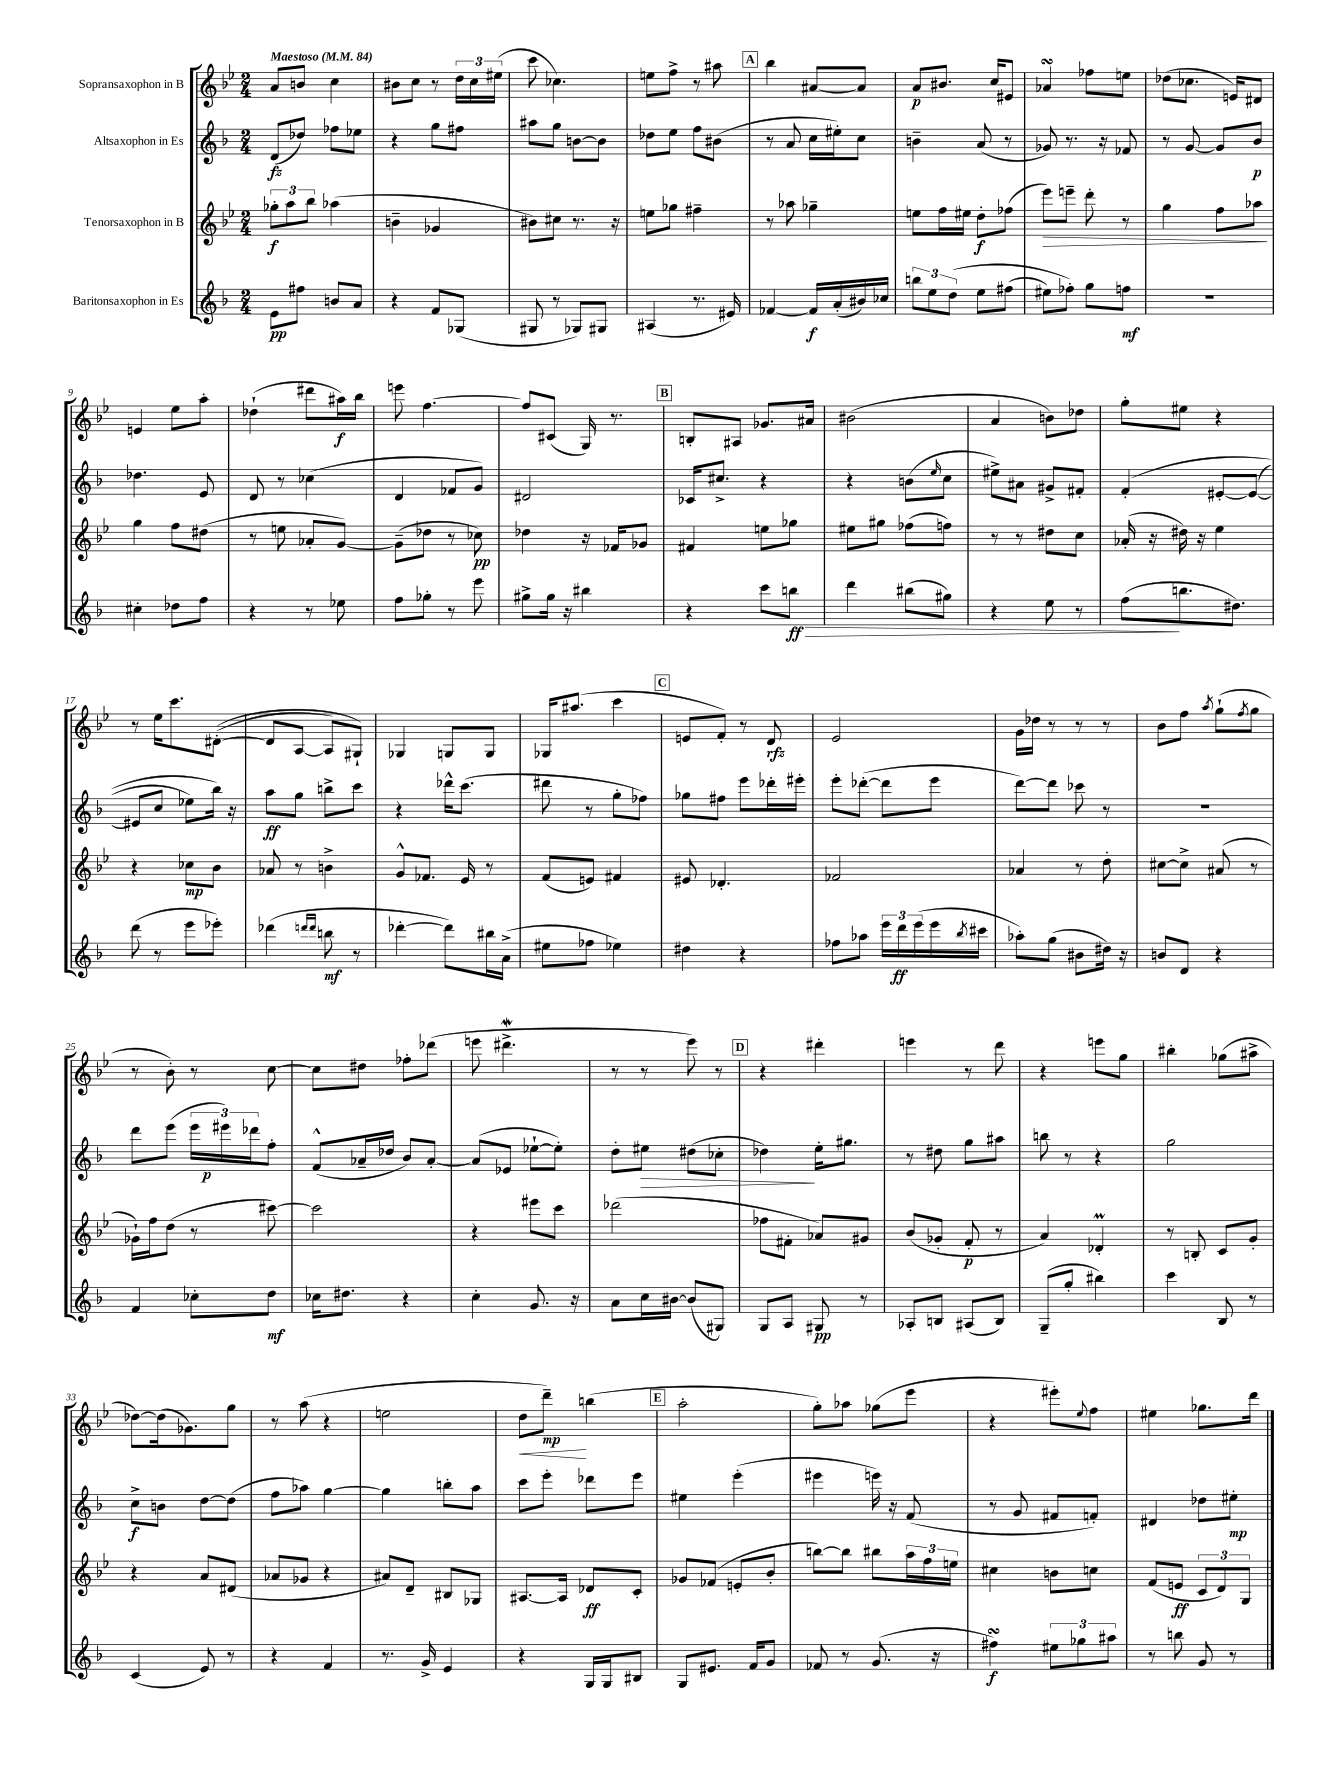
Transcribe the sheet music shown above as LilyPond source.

<<
\new StaffGroup <<
\new Staff = "s0" \with { instrumentName = "Sopransaxophon in B" } {
    \clef treble \key bes \major \numericTimeSignature \time 2/4 \tempo "Maestoso" 4 = 84
    a'8 b'8 c''4 |
    bis'8 c''8 r8 \tuplet 3/2 { d''16 c''16 eis''16( } |
    c'''8 ces''4.) |
    e''8 f''8-> r8 ais''8 |
    \mark \markup { \box "A" } bes''4 ais'8~ ais'8 |
    a'8\p bis'8. c''16 eis'8 |
    aes'4\turn fes''8 e''8 |
    des''8( ces''8. e'16) dis'8 |
    e'4 ees''8 a''8-. |
    des''4-!( dis'''8 ais''16\f) bes''16 |
    e'''8 f''4.~ |
    f''8 cis'8( g16) r8. |
    \mark \markup { \box "B" } b8-. ais8 ges'8. ais'16 |
    bis'2( |
    a'4 b'8) des''8 |
    g''8-. eis''8 r4 |
    r8 ees''16 c'''8. dis'8~-.(\( |
    dis'8 a8~ a8) gis8-!\) |
    ges4 g8 g8 |
    ges16 ais''8.( c'''4 |
    \mark \markup { \box "C" } e'8 f'8-.) r8 d'8\rfz |
    ees'2 |
    g'16 des''16 r8 r8 r8 |
    bes'8 f''8 \acciaccatura { a''8 } g''8-!( \acciaccatura { f''8 } g''8 |
    r8 bes'8-.) r8 c''8~ |
    c''8 dis''8 fes''8-. des'''8( |
    e'''8 dis'''4.->\mordent |
    r8 r8 ees'''8) r8 |
    \mark \markup { \box "D" } r4 dis'''4-. |
    e'''4 r8 d'''8 |
    r4 e'''8 g''8 |
    bis''4-. ges''8( ais''8-> |
    des''8~) des''16( ges'8.) g''8 |
    r8 a''8( r4 |
    e''2 |
    d''8\< d'''8--\mp\!) b''4( |
    \mark \markup { \box "E" } a''2-. |
    g''8-.) aes''8 ges''8( ees'''8 |
    r4 eis'''8-.) \appoggiatura { ees''8 } f''8 |
    eis''4 ges''8. d'''16 \bar "|." |
}
\new Staff = "s1" \with { instrumentName = "Altsaxophon in Es" } {
    \clef treble \key f \major \numericTimeSignature \time 2/4
    d'8\fz( des''8) fes''8 ees''8 |
    r4 g''8 fis''8 |
    ais''8 g''8 b'8~ b'8 |
    des''8 e''8 f''8 bis'8( |
    \mark \markup { \box "A" } r8 a'8 c''16 eis''16-.) c''8 |
    b'4-- a'8( r8 |
    ges'8) r8. r16 fes'8 |
    r8 g'8~ g'8 bes'8\p |
    des''4. e'8 |
    d'8 r8 ces''4( |
    d'4 fes'8 g'8) |
    dis'2 |
    \mark \markup { \box "B" } ces'16 cis''8.-> r4 |
    r4 b'8( \grace { e''16 } c''8 |
    eis''8->) ais'8 gis'8-> fis'8-. |
    f'4-.\( eis'8~-. eis'8~( |
    eis'8 c''8 ees''8) bes''16\) r16 |
    a''8\ff g''8 b''8-> c'''8 |
    r4 des'''16-^ c'''8.( |
    dis'''8 r8 g''8-. fes''8) |
    \mark \markup { \box "C" } ges''8 fis''8 e'''8 des'''16-. eis'''16-. |
    e'''8-. des'''8~-.( des'''8 e'''8 |
    d'''8~) d'''8 ces'''8 r8 |
    r2 |
    d'''8 e'''8( \tuplet 3/2 { e'''16 eis'''16\p) des'''16 } f''8-. |
    f'8-^( aes'16-- des''16 bes'8) aes'8~-. |
    aes'8( ees'8 ees''8~-! ees''8-.) |
    d''8-. eis''8\> dis''8( ces''8-. |
    \mark \markup { \box "D" } des''4\!) e''16-. gis''8. |
    r8 dis''8 g''8 ais''8 |
    b''8 r8 r4 |
    g''2 |
    c''8->\f b'8 d''8~ d''8( |
    f''8 aes''8) g''4~ |
    g''4 b''8-. a''8 |
    c'''8 e'''8-. des'''8 e'''8 |
    \mark \markup { \box "E" } eis''4 e'''4-.( |
    eis'''4 e'''16) r16 f'8( |
    r8 g'8 fis'8 f'8-.) |
    dis'4 des''8 eis''8-.\mp \bar "|." |
}
\new Staff = "s2" \with { instrumentName = "Tenorsaxophon in B" } {
    \clef treble \key bes \major \numericTimeSignature \time 2/4
    \tuplet 3/2 { ges''8-.\f a''8 bes''8 } aes''4( |
    b'4-- ges'4 |
    bis'8) cis''8 r8. r16 |
    e''8 ges''8 fis''4-- |
    \mark \markup { \box "A" } r8 aes''8 ges''4-- |
    e''8 f''16 eis''16 d''8-.\f fes''8( |
    ees'''8\>) e'''8-- d'''8-. r8 |
    g''4 f''8 aes''8\! |
    g''4 f''8 dis''8( |
    r8 e''8 aes'8-. g'8~) |
    g'8--( des''8 r8 ces''8\pp) |
    des''4 r16 fes'16 ges'8 |
    \mark \markup { \box "B" } fis'4 e''8 ges''8 |
    eis''8 gis''8 fes''8( f''8) |
    r8 r8 dis''8 c''8 |
    aes'16-.( r16 dis''16) r16 ees''4 |
    r4 ces''8\mp bes'8 |
    aes'8 r8 b'4-> |
    g'8-^ fes'8. ees'16 r8 |
    f'8( e'8) fis'4 |
    \mark \markup { \box "C" } eis'8 des'4.-. |
    fes'2 |
    aes'4 r8 d''8-. |
    cis''8~ cis''8-> ais'8( r8 |
    ges'16-!) f''16 d''8( r8 cis'''8~) |
    cis'''2 |
    r4 eis'''8 c'''8 |
    des'''2( |
    \mark \markup { \box "D" } fes''8 fis'8-. aes'8) gis'8 |
    bes'8( ges'8-. f'8-.\p r8 |
    a'4) des'4-.\prall |
    r8 b8-. c'8 g'8-. |
    r4 a'8 dis'8( |
    aes'8 ges'8 r4 |
    ais'8) d'8-- bis8 ges8 |
    ais8.~ ais16 des'8\ff c'8-. |
    \mark \markup { \box "E" } ges'8 fes'8( e'8-. bes'8-. |
    b''8~) b''8 bis''8 \tuplet 3/2 { a''16 f''16 e''16 } |
    cis''4 b'8 c''8 |
    f'8( e'8\ff \tuplet 3/2 { c'8 d'8) g8 } \bar "|." |
}
\new Staff = "s3" \with { instrumentName = "Baritonsaxophon in Es" } {
    \clef treble \key f \major \numericTimeSignature \time 2/4
    e'8\pp fis''8 b'8 a'8 |
    r4 f'8 ges8( |
    gis8 r8 ges8) gis8 |
    ais4( r8. eis'16) |
    \mark \markup { \box "A" } fes'4~ fes'16\f a'16-.( bis'16) ces''16 |
    \tuplet 3/2 { b''8 e''8 d''8\( } e''8 fis''8( |
    eis''8) fes''8-.\) g''8 f''8\mf |
    r2 |
    cis''4-. des''8 f''8 |
    r4 r8 ees''8 |
    f''8 ges''8-. r8 e'''8 |
    gis''8-> gis''16 r16 bis''4 |
    \mark \markup { \box "B" } r4 c'''8 b''8\ff\> |
    d'''4 bis''8( gis''8) |
    r4 e''8 r8 |
    f''8\!( b''8. dis''8.) |
    d'''8( r8 e'''8 ees'''8-.) |
    des'''4( \grace { d'''16 d'''16 } b''8\mf r8 |
    des'''4~-. des'''8) bis''16 a'16->( |
    eis''8 fes''8 ees''4) |
    \mark \markup { \box "C" } dis''4 r4 |
    fes''8 aes''8 \tuplet 3/2 { e'''16 d'''16\ff e'''16( } e'''16 \acciaccatura { bes''8 } cis'''16 |
    aes''8-.) g''8( bis'8 dis''16) r16 |
    b'8 d'8 r4 |
    f'4 ces''8-. d''8\mf |
    ces''16 dis''8. r4 |
    c''4-. g'8. r16 |
    a'8 c''16 bis'16~ bis'8( gis8) |
    \mark \markup { \box "D" } g8 a8 gis8\pp r8 |
    aes8-. b8 ais8( b8) |
    g8--( g''8-. bis''4) |
    c'''4 bes8 r8 |
    c'4( e'8) r8 |
    r4 f'4 |
    r8. g'16-> e'4 |
    r4 g16 g16 bis8 |
    \mark \markup { \box "E" } g8 eis'8. f'16 g'8 |
    fes'8 r8 g'8.( r16 |
    fis''4\turn\f) \tuplet 3/2 { eis''8 ges''8 ais''8 } |
    r8 b''8 g'8 r8 \bar "|." |
}
>>
>>
